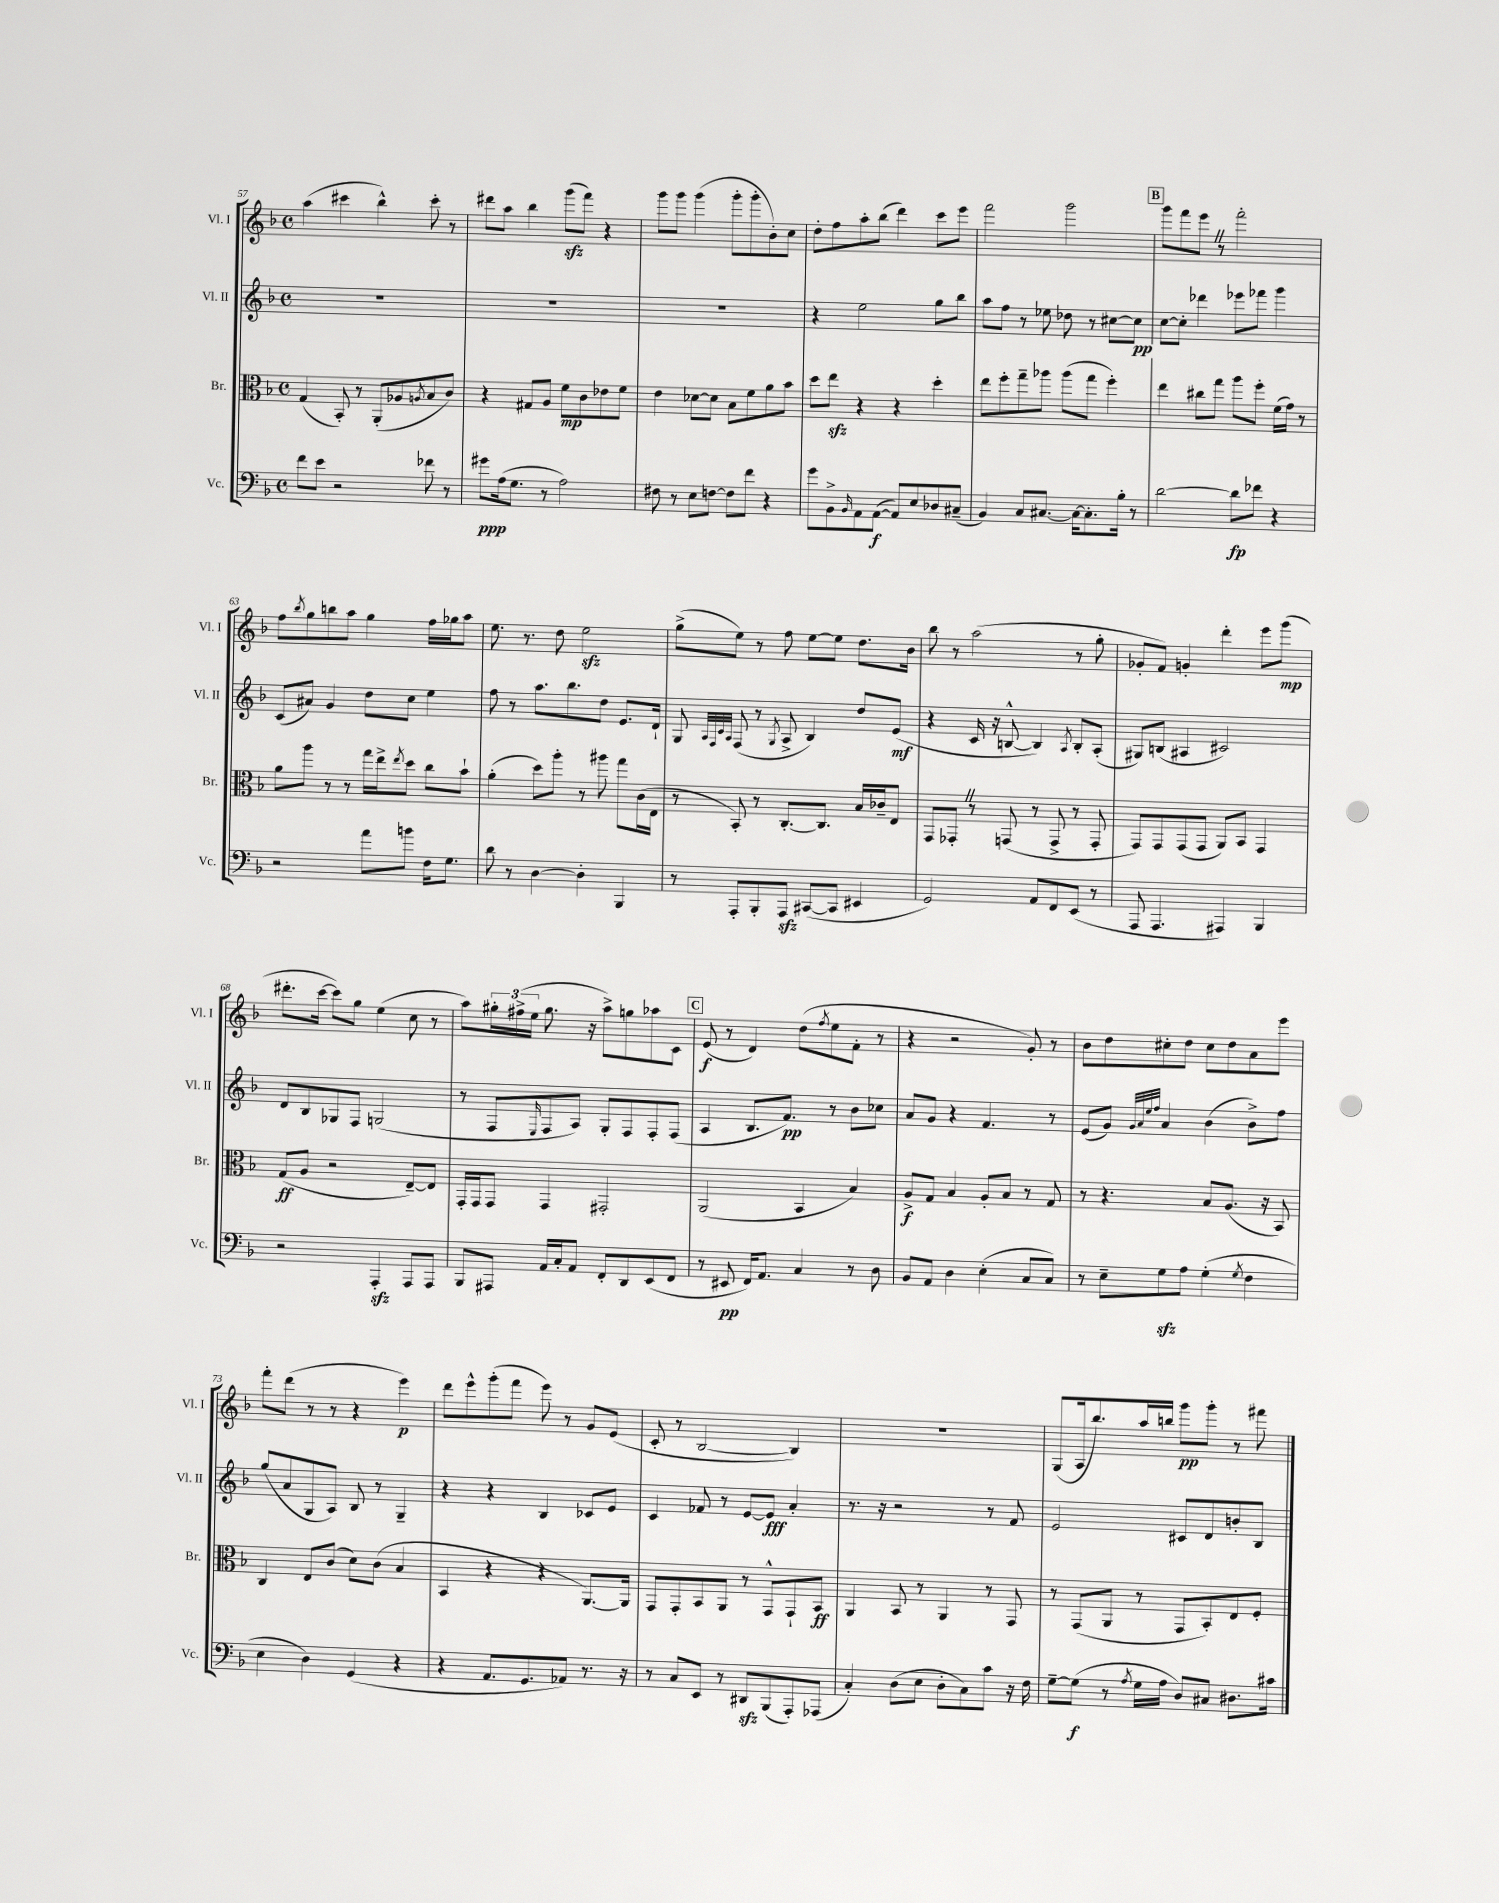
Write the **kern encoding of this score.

**kern	**kern	**kern	**kern
*staff4	*staff3	*staff2	*staff1
*clefF4	*clefC3	*clefG2	*clefG2
*k[b-]	*k[b-]	*k[b-]	*k[b-]
*M4/4	*M4/4	*M4/4	*M4/4
*met(c)	*met(c)	*met(c)	*met(c)
8f	(4G	1r	(4aa
8e	.	.	.
2r	8BB-')	.	4ccc#
.	8r	.	.
.	(8AA'	.	4bb-^^)
.	8A-	.	.
.	8qA	.	.
8f-	8B-	.	8ccc#'
8r	8c)	.	8r
=	=	=	=
8g#	4r	1r	8ddd#
(16A	.	.	8aa
8.G	.	.	.
.	8G#	.	4bb-
8r	8A	.	.
2A)	8f	.	(8ggg
.	8c	.	8fff)
.	8e-	.	4r
.	8f	.	.
=	=	=	=
8F#	4e	1r	8ggg
8r	.	.	8ggg
8E	[8d-	.	(4ggg
[8F	8d-]	.	.
8F]	8B-	.	8ggg'
8f	8f	.	8ggg'
4r	8a	.	8b-')
.	8b-	.	8cc
=	=	=	=
8g	8dd	4r	8dd'
8BB-^	8ee	.	8ff
16qqBB-	.	.	.
8AA	4r	2ee	8aa'
([8AA	.	.	(8bb-
8AA])	4r	.	4ddd)
8E	.	.	.
8D-	4dd'	8gg	8ccc
(8C#~	.	8bb-	8eee
=	=	=	=
4BB-)	8ee	8aa	2fff
.	8ff'	8ff	.
8C	8gg~	8r	.
[8.C#	8aa-	8ee-	.
.	(8aa-	8dd-	2ggg
16C#_	.	.	.
8.C#']	8gg	8r	.
.	4ff')	[8cc#	.
16B-'	.	.	.
8r	.	8cc#]	.
=	=	=	=
[2d	4ee	[8cc	8ggg
.	.	8cc']	8fff
.	8cc#	4ddd-	8eee
.	8gg	.	8r
8d]	8aa	8eee-	2fff'
8f-	8ff'	8fff-	.
4r	(16f	4ggg	.
.	16g)	.	.
.	8r	.	.
=	=	=	=
2r	8a	(8c	8ff
.	.	.	8qbb-
.	8aa	8a#)	8gg
.	8r	4g	8bb
.	8r	.	8aa
8a	16gg	8dd	4gg
.	16ee^	.	.
.	8qee	.	.
8b	8dd	8cc	.
16F	8cc	4ee	16ff
8.G	.	.	16gg-
.	8b-`	.	8aa
=	=	=	=
8d	(4a'	8ff	8.ee
8r	.	8r	.
.	.	.	8.r
[4D	8dd)	8.aa	.
.	8aa'	.	8dd
.	.	8.bb-	.
4D']	8r	.	2ee
.	8aa#	8dd	.
4BBB-	8gg	8.e	.
.	(16c	.	.
.	16E	16d`	.
=	=	=	=
8r	8r	8G	(8gg^
.	.	32qqA	.
.	.	32qqF	.
.	.	32qqc	.
.	.	32qqA	.
8AAA'	8BB-')	(8F	8ee)
8BBB-'	8r	8r	8r
.	.	8qG	.
8AAA	[8.C'	8A^	8ff
([8CC#	.	4B-)	[8ee
.	8.C]	.	.
8CC#]	.	.	8ee]
4EE#	16B-	8dd	8.dd
.	16c-~	.	.
.	8E	(8e	.
.	.	.	16b-
=	=	=	=
2GG)	8GG	4r	8bb-
.	8GG-'	.	8r
.	8r	16c	(2aa
.	.	16r	.
.	(8GG	[8B^^	.
8AA	8r	4B])	.
8FF	8GG^	.	.
.	.	8qA	.
(8EE	8r	8B'	8r
8r	8GG'	(8A'	8gg'
=	=	=	=
8AAA	8GG)	8G#)	8g-'
4.AAA	8GG	(8B	8f)
.	(8GG	4A#	4g'
.	8GG	.	.
4AAA#)	8AA)	2c#)	4ddd'
.	8BB-	.	.
4BBB-	4GG	.	8eee
.	.	.	(8ggg
=	=	=	=
2r	(8G	8d	8.ddd#'
.	8A	8B-	.
.	.	.	[16ccc
.	2r	8G-	8ccc])
.	.	8F	8gg
4AAA'	.	(2G	(4ee
8AAA	[8E~)	.	8cc
8AAA	8E]	.	8r
=	=	=	=
8BBB-	16GG'	8r	8aa)
.	16GG	.	.
8AAA#	8GG	8F	24gg#'
.	.	.	(24ff#^
.	.	.	24ee
.	.	16qqE	.
16AA	4GG	8F	8.gg#
16C'	.	.	.
8AA	.	8A)	.
.	.	.	16r
8FF'	2GG#'	8G'	8aa^)
8DD	.	8F	8gg
(8EE	.	8F'	8aa-
8FF	.	(8F	8c
=	=	=	=
8r	(2AA	4A	(8e
8EE#	.	.	8r
16FF)	.	8.B-	4d)
8.AA	.	.	.
.	.	8.f)	.
4C	4BB-	.	(8dd
.	.	.	8qff
.	.	8r	8ee
8r	4B-)	8b-	8f'
8D	.	8cc-	8r
=	=	=	=
8BB-	8A^	8a	4r
8AA	8G	8g	.
4D	4B-	4r	2r
(4E'	8A'	4.f	.
.	8B-	.	.
8C	8r	.	8g')
8C)	8G	8r	8r
=	=	=	=
8r	8r	(8e	8b-
8E~	4.r	8g)	8dd
.	.	32qqg	.
.	.	32qqa	.
.	.	32qqee	.
.	.	32qqff	.
8G	.	4a	8cc#'
8A	.	.	8dd
(4G'	8B-	(4b-	8cc#
.	(8.A	.	8dd
8qG	.	.	.
4F	.	8b-^)	8a
.	16r	.	.
.	8BB-)	8ff	8eee
=	=	=	=
4E	4C	(8gg	8fff'
.	.	8a	(8ddd
4D)	8E	8G	8r
.	(8c	8A)	8r
(4GG	8d)	8B-	4r
.	(8c	8r	.
4r	4B-	4G~	4eee)
=	=	=	=
4r	4BB-	4r	8ddd
.	.	.	8eee^^
8.AA	4r	4r	(8ggg'
.	.	.	8fff
8.GG	.	.	.
.	4r	4B-	8eee)
8AA-)	.	.	8r
8.r	[8.AA)	8c-	8g
.	.	8e	(8e
16r	16AA]	.	.
=	=	=	=
8r	8GG	4c	8c'
8C	8GG'	.	8r
8EE	8BB-	8f-	[2B-
8r	8AA	8r	.
8DD#	8r	[8e	.
(8BBB-	8GG^^	8e]	.
8AAA')	8GG`	4a'	4B-])
(8AAA-	8BB-	.	.
=	=	=	=
4C')	4AA	8.r	1r
.	.	16r	.
(8D	8BB-	2r	.
8E	8r	.	.
8D'	4AA	.	.
8C)	.	.	.
8c	8r	8r	.
16r	8GG	8f	.
16F	.	.	.
=	=	=	=
[8G~	8r	2e	(8G
(8G]	(8GG	.	16A
.	.	.	8.bb-)
8r	8AA	.	.
8qA	.	.	.
16G	8r	.	16aa
16A	.	.	16bb
8D)	8GG	8c#	8ggg
8C#	8BB-')	8d	8ggg'
8.D#	8E	8b'	8r
.	8F'	8B-	8fff#
16c#	.	.	.
==	==	==	==
*-	*-	*-	*-
